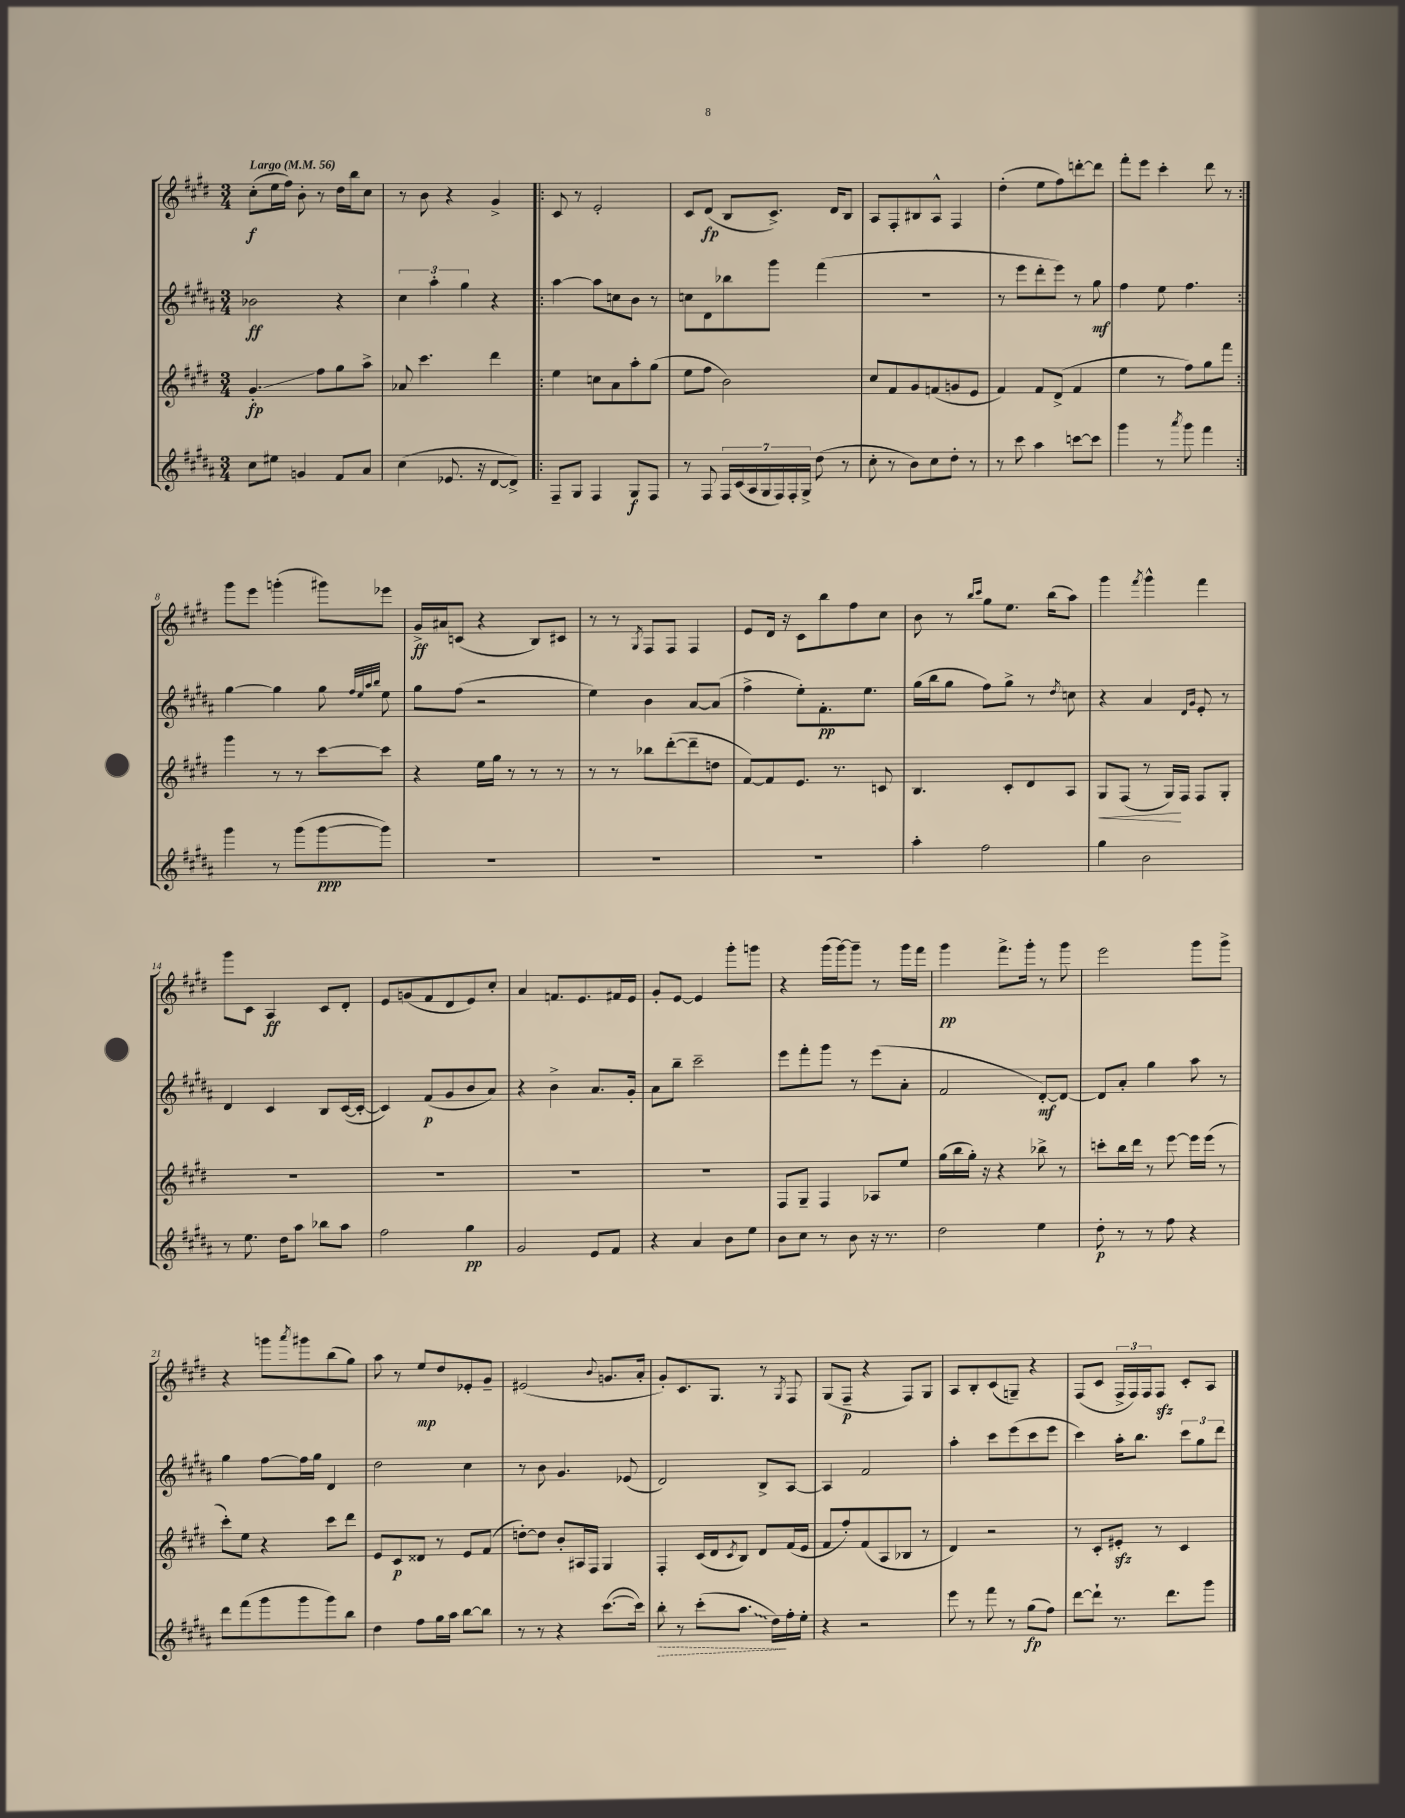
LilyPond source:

<<
\new StaffGroup <<
\new Staff = "s0" {
    \clef treble \key e \major \numericTimeSignature \time 3/4 \tempo "Largo" 4 = 56
    cis''8-.\f( e''16 fis''16) b'8-. r8 dis''16 b''16 cis''8 |
    r8 b'8 r4 gis'4-> |
    \repeat volta 2 { cis'8 r8 e'2-. |
    cis'8 dis'8\fp( b8 cis'8.->) dis'16 b8 |
    a8 fis8-. bis8 a8-^ fis4 |
    dis''4-.( e''8 fis''8) d'''8~-. d'''8 |
    fis'''8-. e'''8 cis'''4-. dis'''8 r8 | }
    gis'''8 e'''8 g'''4-.( gis'''8) ees'''8 |
    gis'16->\ff ais'16 c'8( r4 b8) cis'8 |
    r8 r8 \acciaccatura { gis8 } fis8 fis8 fis4 |
    e'8 dis'16 r16 cis'8 b''8 fis''8 cis''8 |
    b'8 r8 \grace { b''16 cis'''16 } gis''8 e''8. b''16( a''8) |
    gis'''4 \acciaccatura { fis'''8 } gis'''4-^ fis'''4 |
    gis'''8 cis'8 a4\ff cis'8 dis'8-. |
    e'8 g'8( fis'8 dis'8 e'8) cis''8-. |
    a'4 f'8. e'8. fis'16 e'16 |
    gis'8-. e'8~ e'4 gis'''8-. g'''8 |
    r4 gis'''16( gis'''16~) gis'''8-- r8 gis'''16 fis'''16 |
    gis'''4\pp fis'''8.-> gis'''16-. r8 gis'''8 |
    e'''2 gis'''8 gis'''8-> |
    r4 g'''8 \acciaccatura { a'''8 } gis'''8 b''8( gis''8) |
    a''8 r8 e''8\mp dis''8 ees'8-. gis'8-- |
    eis'2( \appoggiatura { b'8 } g'8. a'16-. |
    gis'8-.) cis'8. gis8. r8 \acciaccatura { gis8 } fis8 |
    gis8( fis8--\p r4 fis8) gis8 |
    a8 b8-. cis'8( g8--) r4 |
    fis8( cis'8 \tuplet 3/2 { fis16-> fis16) fis16 } fis8\sfz cis'8-. a8 \bar "|." |
}
\new Staff = "s1" {
    \clef treble \key b \major \numericTimeSignature \time 3/4
    bes'2\ff r4 |
    \tuplet 3/2 { cis''4 ais''4-. gis''4 } r4 |
    \repeat volta 2 { ais''4~ ais''8 c''8 b'8 r8 |
    c''8 dis'8 bes''8 gis'''8 fis'''4( |
    R2. |
    r8 e'''8 dis'''8-. e'''8) r8 gis''8\mf |
    fis''4 e''8 fis''4. | }
    gis''4~ gis''4 gis''8 \grace { fis''32 e''32 ais''32 b''32 } e''8 |
    gis''8 fis''8( r2 |
    e''4) b'4 ais'8~ ais'8( |
    fis''4-> e''8-.) fis'8.-.\pp e''8. |
    gis''16( b''16 gis''8 fis''8) gis''8-> r8 \acciaccatura { dis''8 } c''8 |
    r4 ais'4 \grace { dis'16 gis'16 } e'8-. r8 |
    dis'4 cis'4 b8 cis'16~( cis'16~-. |
    cis'4) fis'8\p( gis'8 b'8 ais'8) |
    r4 b'4-> ais'8. gis'16-. |
    ais'8 b''8-- cis'''2-- |
    e'''8 fis'''8-. gis'''8 r8 e'''8( ais'8-. |
    fis'2 dis'8~-.\mf) dis'8~ |
    dis'8 ais'8-. gis''4 ais''8 r8 |
    gis''4 fis''8~ fis''16 gis''16 dis'4 |
    dis''2 cis''4 |
    r8 b'8 gis'4. ees'8( |
    dis'2) b8-> ais8~ |
    ais4 fis'2 |
    ais''4-. cis'''8 e'''8( cis'''8 e'''8 |
    cis'''4) ais''16-. b''8. \tuplet 3/2 { cis'''8 gis''8 dis'''8 } \bar "|." |
}
\new Staff = "s2" {
    \clef treble \key e \major \numericTimeSignature \time 3/4
    gis'4.-.\glissando\fp fis''8 gis''8 a''8-> |
    aes'8 cis'''4. dis'''4 |
    \repeat volta 2 { e''4 c''8 a'8 a''8-. gis''8( |
    e''8 fis''8 b'2) |
    cis''8 fis'8 gis'8 f'8( g'8 e'8 |
    fis'4) fis'8 dis'8->( fis'4 |
    e''4 r8 fis''8) gis''8 fis'''8 | }
    gis'''4 r8 r8 cis'''8~ cis'''8 |
    r4 e''16 gis''16 r8 r8 r8 |
    r8 r8 bes''8 dis'''8~-.( dis'''8-- d''8 |
    fis'8~) fis'8 e'8. r8. c'8 |
    b4. cis'8-. dis'8 a8 |
    gis8\< fis8( r8 gis16\!) fis16 fis8 gis8-. |
    R2. |
    R2. |
    R2. |
    R2. |
    fis8 gis8-- fis4 aes8 e''8 |
    gis''16( b''16 gis''16-.) r16 r4 bes''8-> r8 |
    c'''8-. b''16 dis'''16 r8 e'''8~ e'''16 e'''16( r8 |
    cis'''8-.) e''8 r4 cis'''8 dis'''8 |
    e'8 cis'8\p disis'8 r8 e'8 fis'8( |
    d''8~-.) d''8 b'8-. ais16 fis16 gis4 |
    fis4-. cis'16( dis'16 \acciaccatura { cis'8 } b8) dis'8 fis'16( e'16 |
    fis'8 fis''8-.) fis'8( a8 bes8 r8 |
    dis'4) r2 |
    r8 cis'8-. eis'8-.\sfz r8 cis'4 \bar "|." |
}
\new Staff = "s3" {
    \clef treble \key b \major \numericTimeSignature \time 3/4
    cis''8 eis''8 g'4 fis'8 ais'8 |
    cis''4( ees'8. r16 dis'8~ dis'8->) |
    \repeat volta 2 { fis8-- gis8 fis4 gis8\f fis8 |
    r8 fis8 \tuplet 7/4 { fis16 cis'16( ais16 gis16 fis16) fis16-. gis16-> } dis''8( r8 |
    cis''8-. r8 b'8) cis''8 dis''8-. r8 |
    r8 cis'''8 ais''4 c'''8~ c'''8 |
    gis'''4 r8 \acciaccatura { ais'''8 } gis'''8 fis'''4 | }
    gis'''4 r8 gis'''8( gis'''8~\ppp gis'''8) |
    R2. |
    R2. |
    R2. |
    ais''4-. fis''2 |
    gis''4 b'2 |
    r8 e''8. dis''16 ais''8 bes''8 ais''8 |
    fis''2 gis''4\pp |
    gis'2 e'8 fis'8 |
    r4 ais'4 b'8 e''8 |
    b'8 cis''8 r8 b'8 r16 r8. |
    dis''2 e''4 |
    dis''8-.\p r8 r8 fis''8 r4 |
    dis'''8 fis'''8( gis'''8 gis'''8 gis'''8) b''8 |
    dis''4 fis''8 gis''16 ais''16 b''8~ b''8 |
    r8 r8 r4 cis'''8.~( cis'''16) |
    \once \override Hairpin.style = #'dashed-line b''8-.\> r8 cis'''8-.( \once \override Glissando.style = #'zigzag ais''8.\glissando dis''16\!) fis''16-. e''16-. |
    r4 r2 |
    e'''8 r8 fis'''8 r8 gis''8\fp( fis''8) |
    dis'''8~ dis'''8-! r8. dis'''8. gis'''8 \bar "|." |
}
>>
>>
